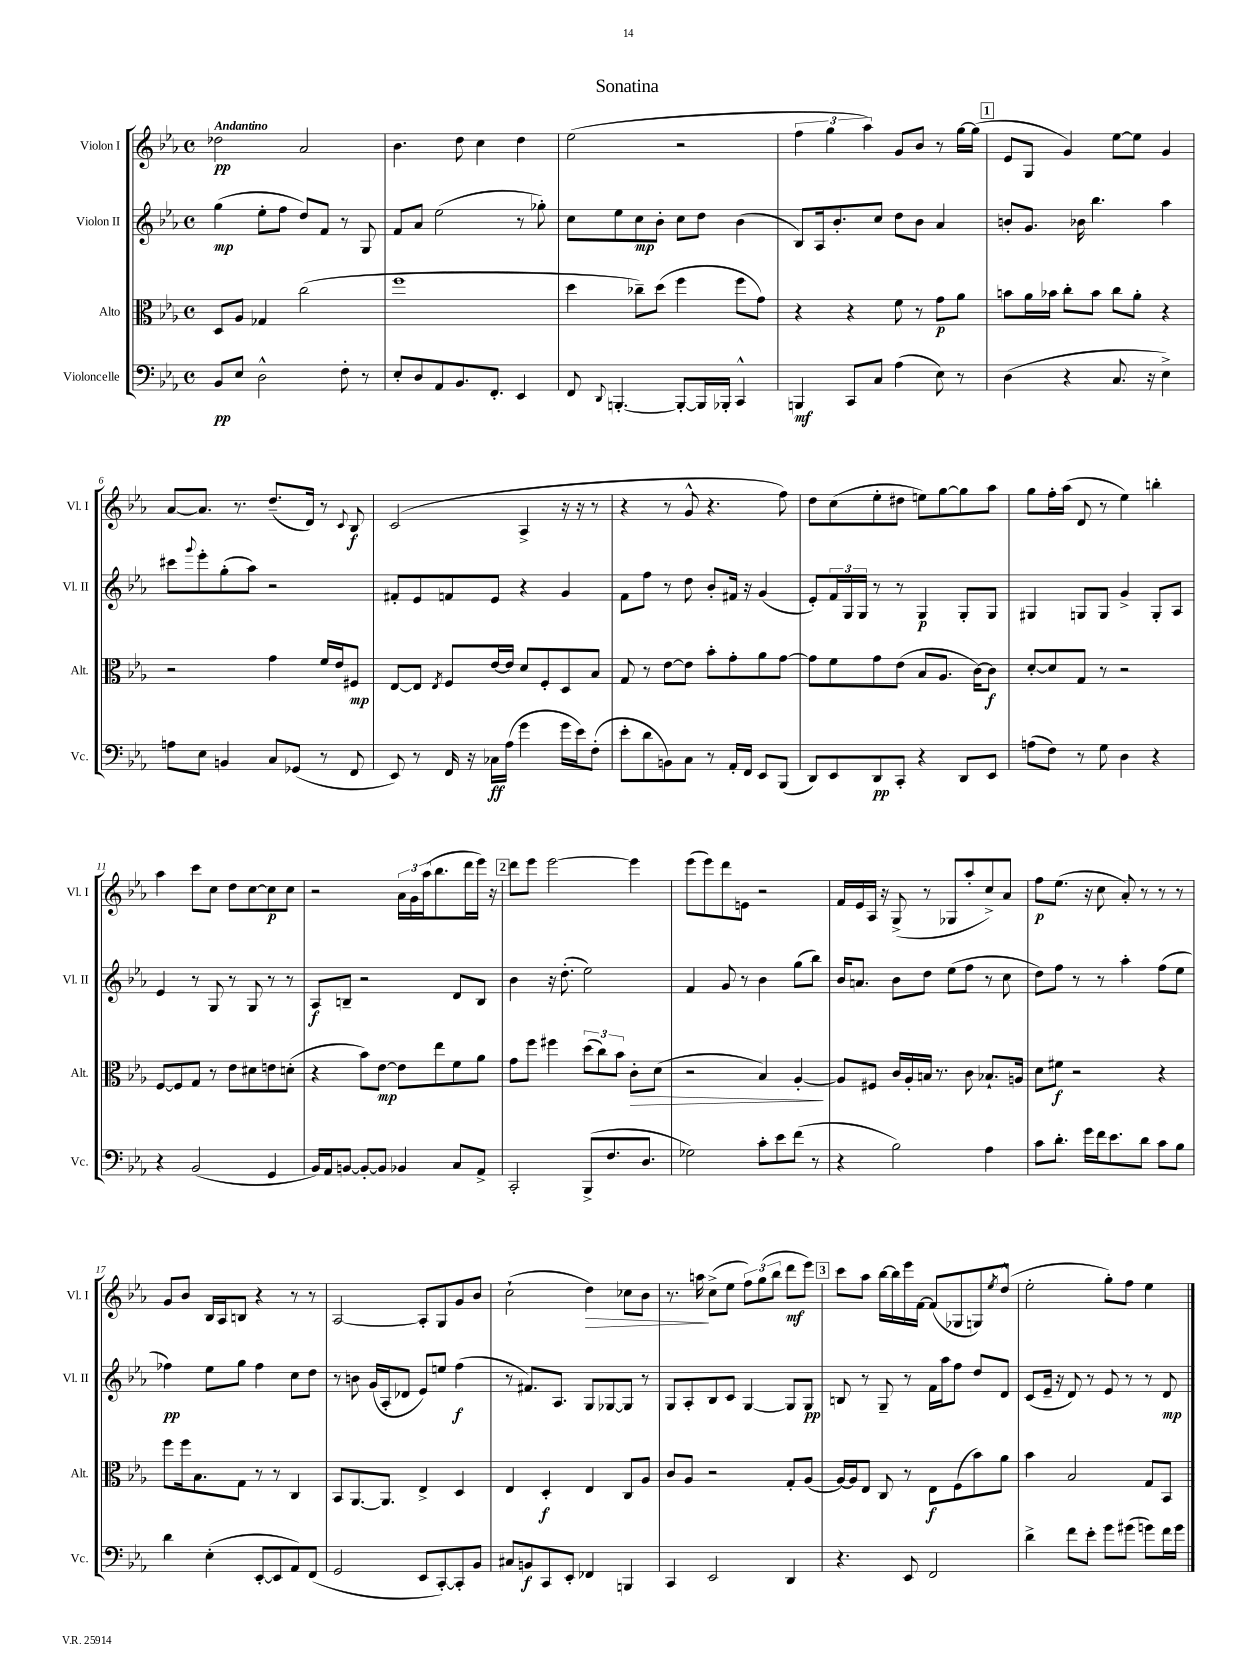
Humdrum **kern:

**kern	**kern	**kern	**kern
*staff4	*staff3	*staff2	*staff1
*clefF4	*clefC3	*clefG2	*clefG2
*k[b-e-a-]	*k[b-e-a-]	*k[b-e-a-]	*k[b-e-a-]
*M4/4	*M4/4	*M4/4	*M4/4
*met(c)	*met(c)	*met(c)	*met(c)
8BB-/L	8D/L	(4gg\	2dd-\
8E-/J	8A-/J	.	.
2D^^\	4G-/	8ee-'\L	.
.	.	8ff\J	.
.	(2cc\	8dd/L)	2a-/
.	.	8f/J	.
8F'\	.	8r	.
8r	.	8G/	.
=	=	=	=
8E-'/L	1ff	8f/L	4.b-\
8D/	.	8a-/J	.
8AA-/	.	(2ee-\	.
8.BB-/	.	.	8dd\
.	.	.	4cc\
8.FF'/J	.	.	.
4EE-/	.	8r	4dd\
.	.	8gg-'\)	.
=	=	=	=
8FF/	4dd\	8cc\L	(2ee-\
8qqDD/	.	.	.
[4.BBB'/	.	8ee-\	.
.	8cc-~\L)	8cc\	.
.	(8dd\J	8b-'\J	.
8BBB'/_L	4ff\	8cc\L	2r
16BBB/]L	.	8dd\J	.
16BBB-'/JJ	.	.	.
4CC^^/	8ff\L	(4b-\	.
.	8g\J)	.	.
=	=	=	=
4BBB/	4r	8B-/L)	6ff\
.	.	16A-/k	.
.	.	.	6gg\
.	.	8.b-'/	.
8CC/L	4r	.	.
.	.	.	6aa-\)
8C/J	.	8cc/J	.
(4A-\	8f\	8dd\L	8g/L
.	8r	8b-\J	8b-/J
8E-\)	8g\L	4a-/	8r
8r	8a-\J	.	[16gg\LL
.	.	.	(16gg\]JJ
=	=	=	=
(4D\	8b\L	8b'/L	8e-/L
.	16a-\L	8.g/J	8G/J
.	16b-\JJ	.	.
4r	8cc'\L	.	4g/)
.	.	16b-\	.
.	8b-\J	4.bb-\	.
8.C/	8cc\L	.	[8ee-\L
.	8a-'\J	.	8ee-\]J
16r	.	.	.
4E-^\)	4r	4aa-\	4g/
=	=	=	=
8A\L	2r	8ccc#\L	[8a-/L
.	.	8qqggg/	.
8E-\J	.	8eee-'\	8.a-/]J
4BB/	.	(8gg'\	.
.	.	.	8.r
.	.	8aa-\J)	.
8C/L	4g\	2r	(8.dd~/L
(8GG-/J	.	.	.
.	.	.	16d/Jk)
8r	16f/LL	.	8r
.	16e-/J	.	.
.	.	.	8qqc/
8FF/	8F#/J	.	8B-/
=	=	=	=
8EE-/)	[8E-/L	8f#'/L	(2c/
8r	8E-/]J	8e-/	.
.	8qE-/	.	.
16FF/	8F/L	8f/	.
16r	.	.	.
16C-\LL	[16e-/L	8e-/J	.
(16A-\JJ	16e-/]JJ	.	.
4g\	8d/L	4r	4A-^/
.	8F'/	.	.
16g\LL	8D/	4g/	16r
16e-\J)	.	.	16r
(8F'\J	8B-/J	.	8r
=	=	=	=
8e-'\L	8G/	8f\L	4r
8d\	8r	8ff\J	.
8BB\)	[8e-\L	8r	8r
8C\J	8e-\]J	8dd\	8g^^/
8r	8b-'\L	8b-'/L	4.r
16AA-'/LL	8g'\	16f#/Jk	.
16FF/JJ	.	16r	.
8EE-/L	8a-\	(4g/	.
(8BBB-/J	[8g\J	.	8ff\)
=	=	=	=
8DD/L)	8g\]L	8e-'/L)	8dd\L
8EE-/	8f\	24f/L	(8cc\
.	.	24G/	.
.	.	24G/JJ	.
8DD/	8g\	8r	8ee-'\
8CC'/J	(8e-\J	8r	8dd#\J
4r	8B-/L	4G/	8ee\L)
.	8.A-/J	.	[8gg\
8DD/L	.	8G'/L	8gg\]
.	[16c\LK)	.	.
8EE-/J	8c\]J	8G/J	8aa-\J
=	=	=	=
(8A\L	[8d'/L	4G#/	8gg\L
8F\J)	8d/]	.	16ff'\L
.	.	.	(16aa-\JJ
8r	8G/J	8G/L	8d/
8G\	8r	8G/J	8r
4D\	2r	4g^/	4ee-\)
4r	.	8G'/L	4bb'\
.	.	8A-/J	.
=	=	=	=
4r	[8F/L	4e-/	4aa-\
.	8F/]	.	.
(2BB-/	8G/J	8r	8ccc\L
.	8r	8G/	8cc\J
.	8e-\L	8r	8dd\L
.	8d#\	8G/	[8cc\
4GG/	8e\	8r	8cc\]
.	(8d'\J	8r	8cc\J
=	=	=	=
16BB-/LL)	4r	8A-/L	2r
16AA-/J	.	.	.
[8BB/J	.	8B~/J	.
8BB'/_L	8b-\L)	2r	.
8BB/]J	[8e-\J	.	.
4BB-/	8e-\]L	.	24a-\LL
.	.	.	24g\
.	.	.	(24aa-\J
.	8ee-\	.	8.bb-\
8C/L	8f\	8d/L	.
.	.	.	16ddd\L
8AA-^/J	8a-\J	8B/J	16eee-\JJ)
.	.	.	16r
=	=	=	=
2CC'/	8g\L	4b-\	8ddd\L
.	8ff\J	.	8eee-\J
.	4ff#\	16r	[2eee-\
.	.	(8.dd'\	.
(8BBB-^/L	(12dd\L	2ee-\)	.
.	12cc\)	.	.
8.F/	.	.	.
.	12b-\J	.	.
.	8c'\L	.	4eee-\]
8.D/J	.	.	.
.	(8d\J	.	.
=	=	=	=
2G-\)	2r	4f/	(8eee-\L
.	.	.	8eee-\)
.	.	8g/	8ddd\
.	.	8r	8e\J
8c'\L	4B-/)	4b-\	2r
8e-\	.	.	.
(8f\J	[4A-'/	(8gg\L	.
8r	.	8bb-\J)	.
=	=	=	=
4r	8A-/]L	16b-/LK	16f/LL
.	.	8.a/J	16e-/
.	8F#/J	.	16A-/JJ
.	.	.	16r
2B-\)	16c/LL	8b-\L	(8G^/
.	16A-'/	.	.
.	16B/JJ	8dd\J	8r
.	8.r	.	.
.	.	(8ee-\L	8G-/L
.	8c\	8ff\J	8aa-'/
4A-\	8.B-`/L	8r	8cc^/)
.	.	8cc\	8a-/J
.	16A/Jk	.	.
=	=	=	=
8c\L	8d\L	8dd\L)	8ff\L
8.d'\J	8f#\J	8ff\J	(8.ee-\J
.	2r	8r	.
16g\LL	.	.	16r
16f\J	.	8r	8cc\
8.e-\	.	.	.
.	.	4aa-'\	8a-'/)
8d\J	.	.	8r
8c\L	4r	(8ff\L	8r
8B-\J	.	8ee-\J	8r
=	=	=	=
4d\	8ff\L	4ff-\)	8g/L
.	16ff\k	.	8b-/J
.	8.B-\	.	.
(4E-'\	.	8ee-\L	16B-/LL
.	.	.	16A-/J
.	8G\J	8gg\J	8B/J
[8EE-'/L	8r	4ff-\	4r
8EE-/]	8r	.	.
8AA-/)	4C/	8cc\L	8r
(8FF/J	.	8dd\J	8r
=	=	=	=
2GG/	8BB-/L	8r	[2A-/
.	[8.AA-/	8b\	.
.	.	(16g/LL	.
.	8.AA-/]J	16A-'/J	.
.	.	8d-/J	.
8EE-/L	4E-^/	8e-/L)	8A-'/]L
[8CC'/)	.	8ee/J	8G/
8CC'/]	4D/	(4ff\	8g/
8BB-/J	.	.	8b-/J
=	=	=	=
8C#/L	4E-/	8r	(2cc`\
8BB/	.	8.f#/L)	.
8CC/	4D'/	.	.
.	.	8.A-/J	.
8EE-'/J	.	.	.
4FF-/	4E-/	8G/L	4dd\)
.	.	[8G-/	.
4BBB/	8C/L	8G-/]J	8cc-\L
.	8A-/J	8r	8b-\J
=	=	=	=
4CC/	8c/L	8G/L	8.r
.	8A-/J	8A-'/	.
.	.	.	16aa\
2EE-/	2r	8B-/	(8cc^\L
.	.	8c/J	8ee-\J
.	.	[4G/	12ff\L)
.	.	.	(12gg\
.	.	.	12bb-\J
4DD/	8G'/L	8G/]L	8ddd\L
.	(8A-/J	8G/J	8eee-\J)
=	=	=	=
4.r	[16A-/LL)	8B/	8ccc\L
.	16A-/]J	.	.
.	8E-/J	8r	8aa-\J
.	8C/	8G~/	[16bb-\LL
.	.	.	16bb-\]
8EE-/	8r	8r	16eee-\
.	.	.	[16f\JJ
2FF/	8E-\L	16f\LL	(8f/]L
.	.	16aa-\J	.
.	(8F\	8ff\J	8G-/
.	8b-\)	8dd/L	8G/)
.	.	.	8qee-/
.	8a-\J	8d/J	(8dd^^/J
=	=	=	=
4d^\	4b-\	(8c/L	2ee-'\
.	.	16e-~/Jk	.
.	.	16r	.
8f\L	2B-/	8d/)	.
8e-'\J	.	8r	.
8g\L	.	8e-/	8gg'\L)
(8g#\J	.	8r	8ff\J
8g\L)	8G/L	8r	4ee-\
16f\L	8BB-/J	8d/	.
16g\JJ	.	.	.
==	==	==	==
*-	*-	*-	*-
